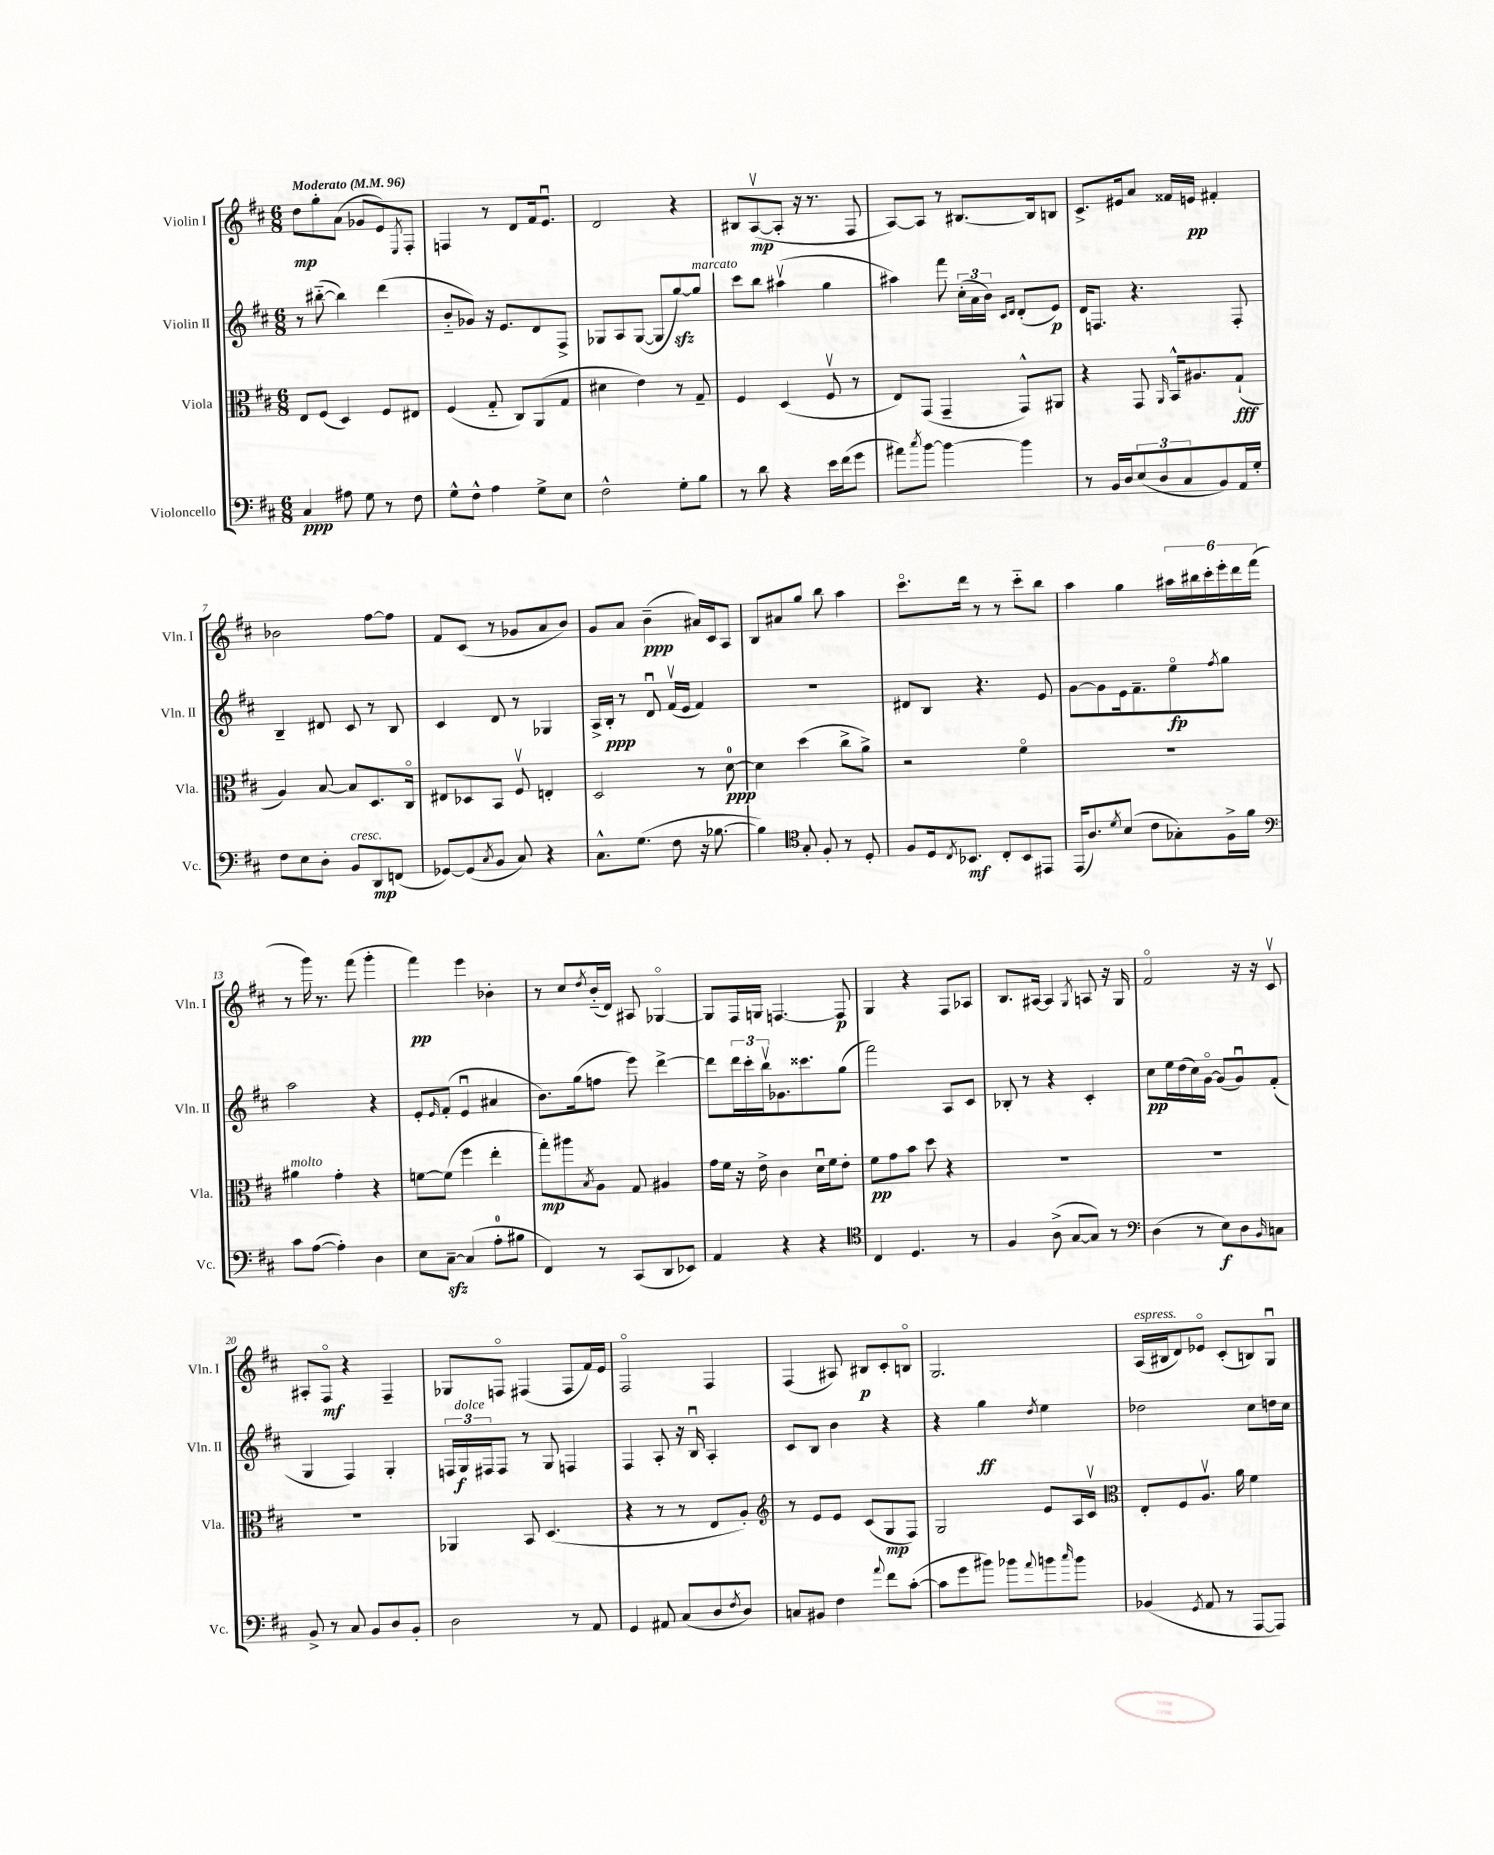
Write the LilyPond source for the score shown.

<<
\new StaffGroup <<
\new Staff = "s0" \with { instrumentName = "Violin I" shortInstrumentName = "Vln. I" } {
    \clef treble \key d \major \numericTimeSignature \time 6/8 \tempo "Moderato" 4 = 96
    d''8\mp g''8-. a'8( ges'8 e'8) \acciaccatura { e8 } fis8-. |
    f4 r8 d'8 fis'16 e'8.\downbow |
    d'2 r4 |
    bis8 a8~\upbow\mp( a8-. r16 r8. fis8 |
    a8~) a8 r8 bis8.~ bis16 b8 |
    cis'8.-> eis'16 a'8 fisis'16 e'16\pp fis'4-. |
    bes'2 fis''8~ fis''8 |
    fis'8 cis'8( r8 ges'8 a'8 b'8) |
    g'8 a'8 b'4--\ppp( ais'16) cis'16 a8 |
    b8 ais'8 g''8 b''8 a''4 |
    cis'''8.\flageolet d'''16 r8 r8 cis'''8-_ b''8 |
    a''4 g''4 \tuplet 6/4 { ais''16 bis''16 cis'''16-. e'''16-. d'''16 fis'''16( } |
    r8 g'''16) r8. fis'''8( g'''4-. |
    fis'''4\pp) e'''4 bes'4-. |
    r8 cis''8 \acciaccatura { d''8 } b'16-_( d'16) ais8 ges4~\flageolet |
    ges8 fis16 g16 f4.~ f8\p |
    g4 r4 fis8 aes8 |
    b8. ais16~ ais4 \acciaccatura { g8 } a8 r16 g16 |
    fis'2\flageolet r16 r16 cis'8\upbow |
    ais8-. fis8\flageolet\mf r4 fis4-- |
    ges8 f8\flageolet fis4( fis8 fis'16) e'16 |
    fis2\flageolet fis4 |
    fis4( ais8) bis8\p cis'8-. b8\flageolet |
    g2. |
    a16^\markup { \italic "espress." }( bis16 d'8) ees'8\flageolet cis'8-.( b8) g8\downbow \bar "|." |
}
\new Staff = "s1" \with { instrumentName = "Violin II" shortInstrumentName = "Vln. II" } {
    \clef treble \key d \major \numericTimeSignature \time 6/8
    r8 bis''8~-_( bis''4) d'''4( |
    b'8-_ ges'8) r16 e'8. d'8 fis8-> |
    ges8 a8 ges8~( ges8 g''8~\sfz) g''8^\markup { \italic "marcato" } |
    cis'''8 b''8 ais''4\upbow( g''4 |
    ais''4) fis'''8 \tuplet 3/2 { cis''16-.( a'16 b'16) } \grace { cis'16 d'16 } d'8-.( e'8\p) |
    d'16 f8. r4. f8-. |
    b4-- dis'8 cis'8 r8 b8 |
    cis'4 d'8 r8 ges4 |
    a16-> b16-.\ppp r8 d'8\downbow fis'16\upbow( e'16 fis'4) |
    R2. |
    dis'8 b8 r4. e'8 |
    g'8~ g'8 e'16 fis'8.-- e''8\flageolet\fp \acciaccatura { fis''8 } g''8 |
    a''2 r4 |
    e'8-. \grace { e'16 } fis'8-.( e'4\downbow ais'4 |
    b'8.) g''16( f''8 e'''8) d'''4~-> |
    d'''8 \tuplet 3/2 { d'''16 cis'''16-. b''16\upbow } ges'8. cisis'''8. g''8( |
    fis'''2) a8 cis'8 |
    bes8-. r8 r4 cis'4-. |
    cis''8\pp e''16 d''16( cis''16) g'16~\flageolet g'8( g'8\downbow) fis'8-.( |
    g4 fis4) g4-. |
    \tuplet 3/2 { f16 g16\f^\markup { \italic "dolce" } fis16 } fis8 r8 g8 f4 |
    fis4 a8-. r16 b16\downbow a4-. |
    cis'8 b8 b'4 r4 |
    r4 g''4\ff \acciaccatura { d''8 } e''4 |
    des''2 cis''8 d''16 cis''16 \bar "|." |
}
\new Staff = "s2" \with { instrumentName = "Viola" shortInstrumentName = "Vla." } {
    \clef alto \key d \major \numericTimeSignature \time 6/8
    e8 fis8( d4) fis8 eis8 |
    fis4( g8-_ cis8) a,8( g8 |
    dis'4 e'4) r8 g8-- |
    fis4 d4( fis8\upbow r8 |
    e8) g,8( g,4-- g,8-^) ais,8 |
    r4 g,8 \grace { a,16 } b,16-^ ais8. g8-!\fff( |
    a4) b8~ b8 d8. cis16\flageolet |
    eis8 des8 b,8 fis8\upbow e4-. |
    d2 r8 d'8-0~\ppp |
    d'4 d''4( cis''8-> a'8->) |
    r2 fis'4\flageolet |
    R2. |
    ais'4^\markup { \italic "molto" } g'4-. r4 |
    f'8~ f'8( fis''4 e''4-. |
    g''8-.\mp) ais''8 \acciaccatura { b8 } a8 g8 ais4 |
    g'16 fis'16 r16 e'16-> cis'4 d'16\downbow fis'16 e'8-. |
    fis'8\pp g'8 b'8 d''8 r4 |
    R2. |
    R2. |
    R2. |
    aes,4 b,8 d4.( |
    r4 r8 r8 e8 a8-.) |
    \clef treble r8 e'8 e'8 cis'8( g8\mp fis8) |
    g2 e'8 a16 cis'16\upbow |
    \clef alto e8-. fis8 a8.\upbow a'16 fis'4 \bar "|." |
}
\new Staff = "s3" \with { instrumentName = "Violoncello" shortInstrumentName = "Vc." } {
    \clef bass \key d \major \numericTimeSignature \time 6/8
    cis4\ppp ais8 g8 r8 fis8 |
    g8-^ fis8-^ a4 g8-> e8 |
    fis2-^ g8-. b8 |
    r8 d'8 r4 e'16 fis'16( g'8 |
    ais'8) \acciaccatura { cis''8 } b'8~ b'4~ b'4 |
    r8 b,16 d16 \tuplet 3/2 { e8( d8 cis8 } b,8) a,16 g16-. |
    fis8 e8 d8-. b,8^\markup { \italic "cresc." } d,8\mp f,8( |
    ges,8~) ges,8( \acciaccatura { cis8 } b,8 cis8) r4 |
    cis8.-^ g8.( fis8 r16 bes8.~ |
    bes4) \clef tenor g8-. fis8-. r8 d8-. |
    fis8 d16 \acciaccatura { cis8 } bes,8.\mf cis8-. bes,8 eis,8 |
    e,16( a8.) \acciaccatura { d'8 } b8( cis'8 ges8-.) fis16-> fis'16 |
    \clef bass cis'8 a8~( a4-.) d4 |
    e8 cis8~--\sfz cis4( a8-0-. bis8 |
    fis,4) r8 cis,8( d,8 ees,8) |
    a,4 r4 r4 |
    \clef tenor cis4 d4. r8 |
    fis4 a8->( g8~ g8) r8 |
    \clef bass d4( r8 e8\f) d8 \grace { b,16 } c8 |
    b,8-> r8 cis8 b,8 d8 b,8-. |
    d2 r8 a,8 |
    g,4 ais,8 cis8( d8 \acciaccatura { fis8 } d8) |
    c8 bis,8 fis4 \appoggiatura { a'8 } fis'8 cis'8~-.( |
    cis'8 g'8 bis'8) bes'8 \appoggiatura { a'8 } b'8 \grace { cis''16 } b'8 |
    bes,4( \acciaccatura { g,8 } a,8 r8 a,,8~ a,,8) \bar "|." |
}
>>
>>
